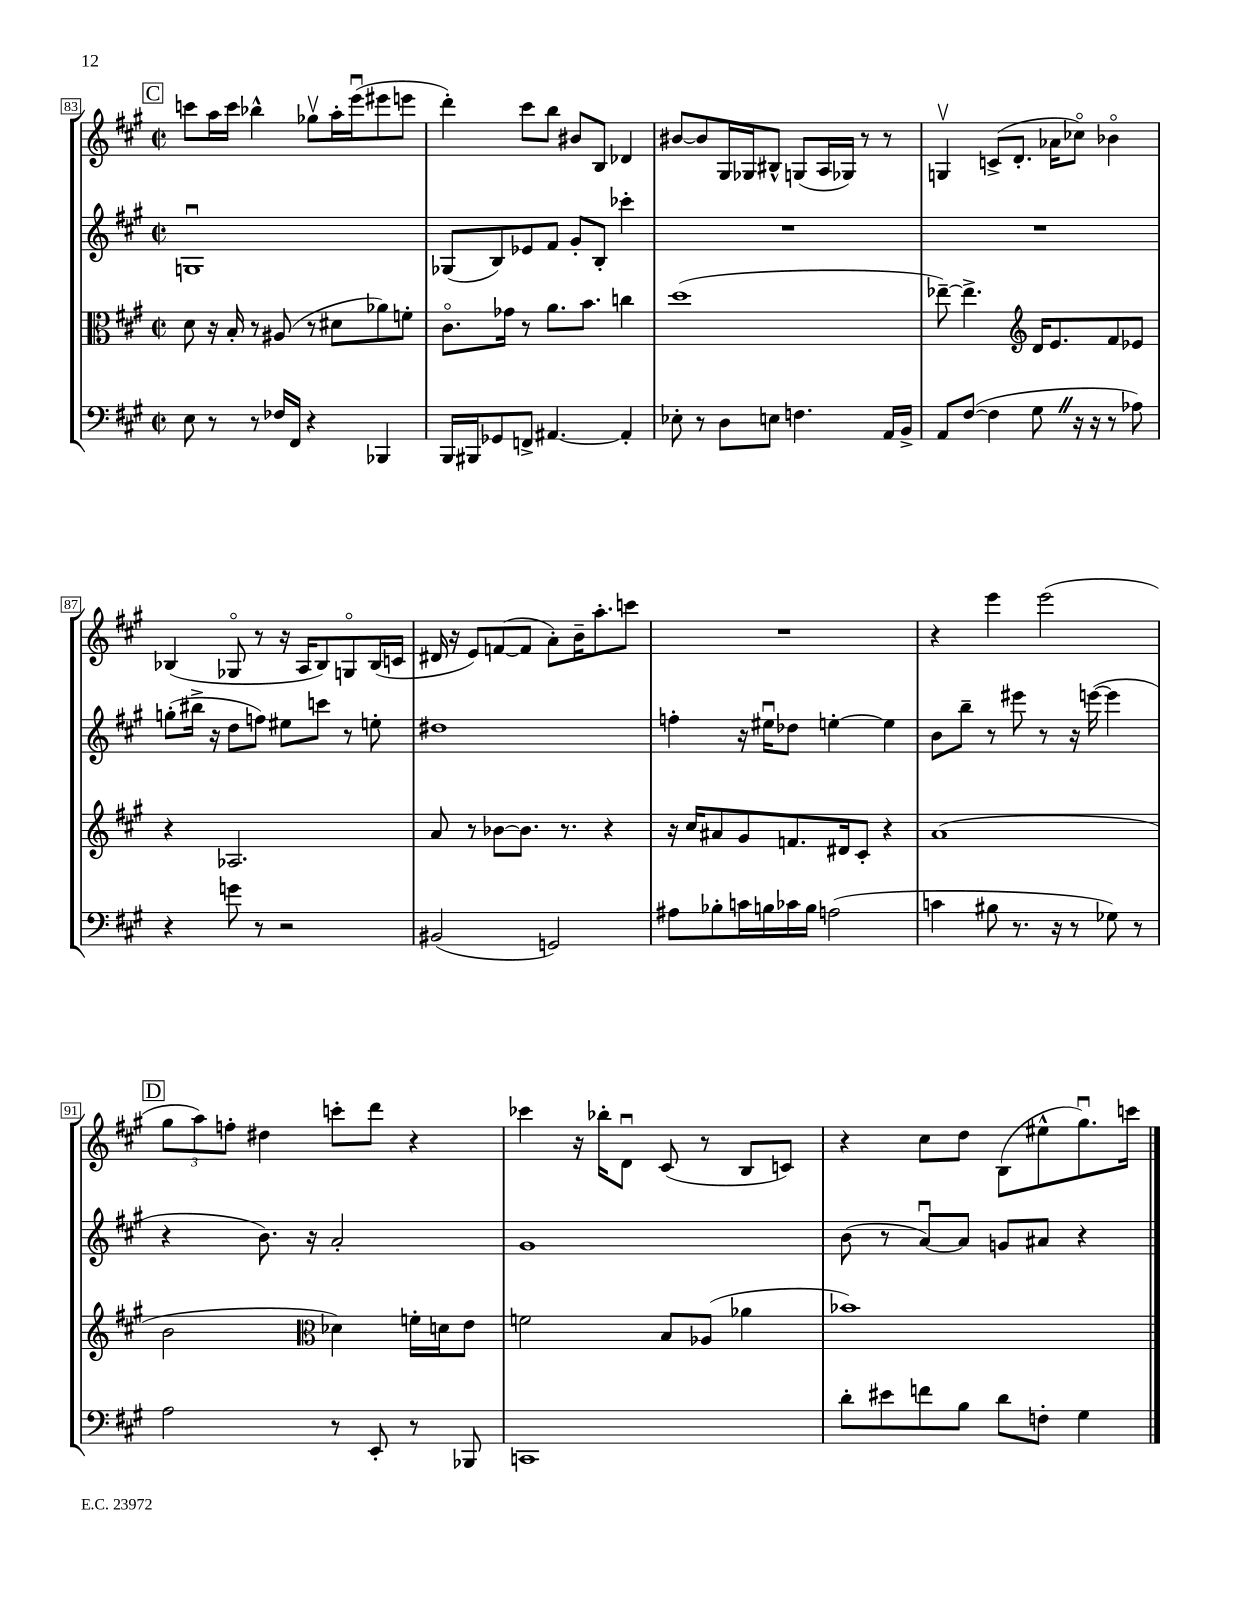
<<
\new StaffGroup <<
\new Staff = "s0" {
    \clef treble \key a \major \defaultTimeSignature \time 2/2
    \mark \markup { \box "C" } c'''8 a''16 c'''16 bes''4-^ ges''8\upbow a''16-. e'''16\downbow( eis'''8 e'''8 |
    d'''4-.) cis'''8 b''8 bis'8 b8 des'4 |
    bis'8~ bis'8 gis16 ges16 bis8-^ g8( a16 ges16) r8 r8 |
    g4\upbow c'8->( d'8.-. aes'16 ces''8\flageolet) bes'4\flageolet |
    bes4( ges8\flageolet r8 r16 a16 bes8) g8\flageolet bes16( c'16 |
    dis'16 r16 e'8) f'8~( f'8 a'8-.) b'16-- a''8.-. c'''8 |
    R1 |
    r4 e'''4 e'''2( |
    \mark \markup { \box "D" } \tuplet 3/2 { gis''8 a''8) f''8-. } dis''4 c'''8-. d'''8 r4 |
    ces'''4 r16 bes''16-. d'8\downbow cis'8( r8 b8 c'8) |
    r4 cis''8 d''8 b8( eis''8-^ gis''8.\downbow) c'''16 \bar "|." |
}
\new Staff = "s1" {
    \clef treble \key a \major \defaultTimeSignature \time 2/2
    \mark \markup { \box "C" } g1\downbow |
    ges8( b8) ees'8 fis'8 gis'8-. b8-. ces'''4-. |
    R1 |
    R1 |
    g''8-.( bis''16-> r16 d''8 f''8) eis''8 c'''8 r8 e''8-. |
    dis''1 |
    f''4-. r16 eis''16\downbow des''8 e''4~-. e''4 |
    b'8 b''8-- r8 eis'''8 r8 r16 e'''16~( e'''4 |
    \mark \markup { \box "D" } r4 b'8.) r16 a'2-. |
    gis'1 |
    b'8( r8 a'8~\downbow) a'8 g'8 ais'8 r4 \bar "|." |
}
\new Staff = "s2" {
    \clef alto \key a \major \defaultTimeSignature \time 2/2
    \mark \markup { \box "C" } d'8 r16 b16-. r8 ais8( r8 dis'8 aes'8) f'8-. |
    cis'8.\flageolet ges'16 r8 a'8. b'8. c''4 |
    d''1( |
    ees''8~--) ees''4.-> \clef treble d'16 e'8. fis'8 ees'8 |
    r4 aes2. |
    a'8 r8 bes'8~ bes'8. r8. r4 |
    r16 cis''16 ais'8 gis'8 f'8. dis'16 cis'8-. r4 |
    a'1( |
    \mark \markup { \box "D" } b'2 \clef alto des'4) f'16-. d'16 e'8 |
    f'2 b8 aes8( aes'4 |
    bes'1) \bar "|." |
}
\new Staff = "s3" {
    \clef bass \key a \major \defaultTimeSignature \time 2/2
    \mark \markup { \box "C" } e8 r8 r8 fes16 fis,16 r4 bes,,4 |
    b,,16 bis,,16 ges,8 f,8-> ais,4.~ ais,4-. |
    ees8-. r8 d8 e8 f4. a,16 b,16-> |
    a,8 fis8~( fis4 gis8 \once \override BreathingSign.text = \markup { \musicglyph "scripts.caesura.straight" } \breathe r16 r16 r8 aes8) |
    r4 g'8 r8 r2 |
    bis,2( g,2) |
    ais8 bes8-. c'16 b16 ces'16 b16 a2( |
    c'4 bis8 r8. r16 r8 ges8) r8 |
    \mark \markup { \box "D" } a2 r8 e,8-. r8 bes,,8 |
    c,1 |
    d'8-. eis'8 f'8 b8 d'8 f8-. gis4 \bar "|." |
}
>>
>>
\layout { \context { \Score currentBarNumber = #83 \override BarNumber.stencil = #(make-stencil-boxer 0.1 0.3 ly:text-interface::print) } }
